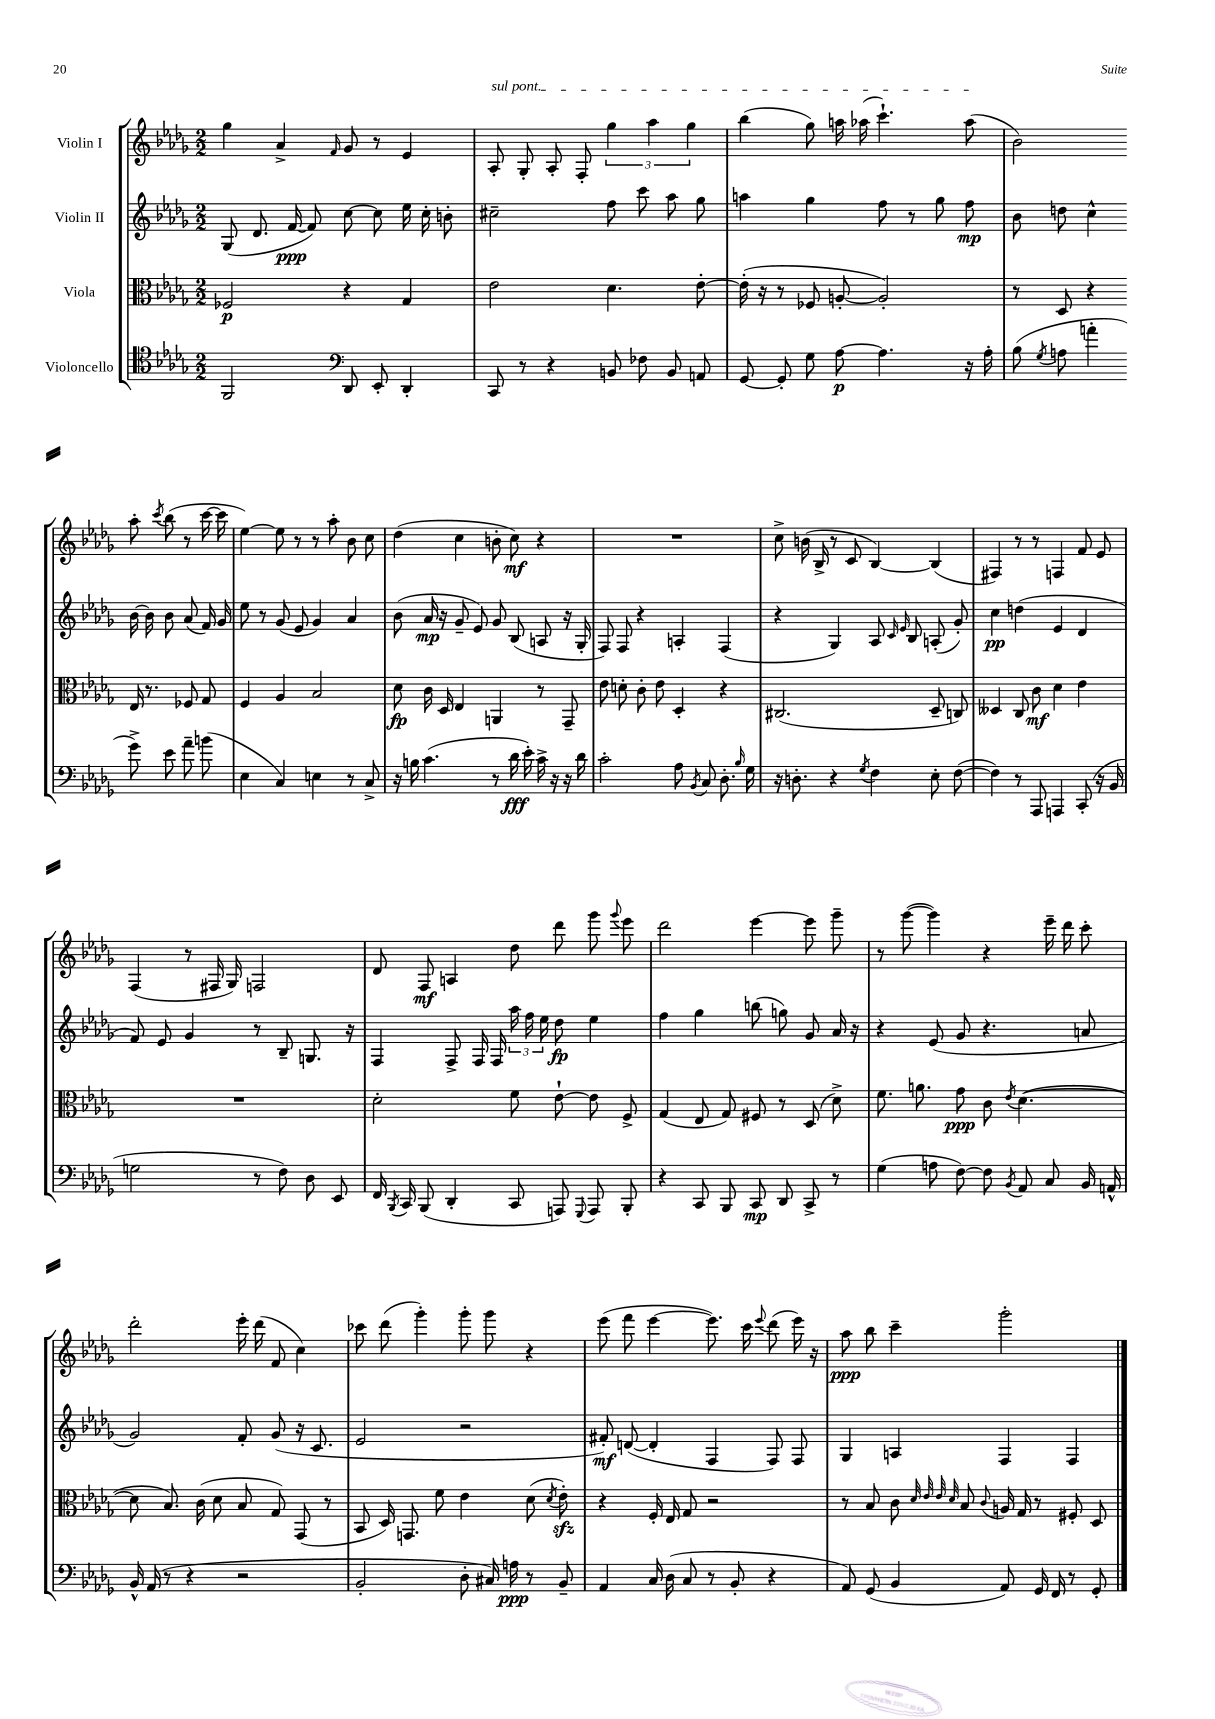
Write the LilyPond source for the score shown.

<<
\new StaffGroup <<
\new Staff = "s0" \with { instrumentName = "Violin I" } {
    \clef treble \key des \major \numericTimeSignature \time 2/2
    \autoBeamOff ges''4 aes'4-> \grace { f'16 } ges'8 r8 ees'4 |
    \once \override TextSpanner.bound-details.left.text = \markup { \italic "sul pont." } aes8-.\startTextSpan ges8-. aes8-. f8-. \tuplet 3/2 { ges''4 aes''4 ges''4 } |
    bes''4( ges''8) a''16 aes''16( c'''4.-!) aes''8\stopTextSpan( |
    bes'2) aes''8-. \acciaccatura { c'''8 } bes''8( r8 c'''16~ c'''16 |
    ees''4~) ees''8 r8 r8 aes''8-. bes'8 c''8 |
    des''4( c''4 b'8-. c''8\mf) r4 |
    R1 |
    c''8-> b'16( bes16-> r8 c'8 bes4~) bes4( |
    fis4) r8 r8 f4 f'8 ees'8 |
    f4( r8 fis16 ges16) f2 |
    des'8 f8\mf a4 des''8 des'''8 ges'''8 \appoggiatura { ges'''8 } ees'''8 |
    des'''2 ees'''4~ ees'''8 ges'''8-- |
    r8 ges'''8~( ges'''4) r4 ees'''16-- des'''16 c'''8-. |
    des'''2-. ees'''16-. des'''16( f'8 c''4) |
    ces'''8 des'''8( ges'''4-.) ges'''8-. ges'''8 r4 |
    ees'''8( f'''8 ees'''4~ ees'''8.) c'''16 \appoggiatura { ees'''8 } des'''8( ees'''16) r16 |
    aes''8\ppp bes''8 c'''4-- ges'''2-. \bar "|." |
}
\new Staff = "s1" \with { instrumentName = "Violin II" } {
    \clef treble \key des \major \numericTimeSignature \time 2/2
    \autoBeamOff ges8( des'8. f'16~\ppp f'8) c''8~ c''8 ees''16 c''16-. b'8-. |
    cis''2-- f''8 c'''8 aes''8 ges''8 |
    a''4 ges''4 f''8 r8 ges''8 f''8\mp |
    bes'8 d''8 c''4-^ bes'16~ bes'16 bes'8 aes'8( f'16) ges'16 |
    ees''8 r8 ges'8( ees'8 ges'4) aes'4 |
    bes'8( aes'16\mp r16 ges'8-- ees'8) ges'8 bes8( a8 r16 ges16-. |
    f8) f8 r4 a4-. f4( |
    r4 ges4) aes8 \grace { c'16 ees'16 } bes8 a8-.( ges'8-.) |
    c''4\pp d''4( ees'4 des'4 |
    f'8) ees'8 ges'4 r8 bes8-- g8. r16 |
    f4 f8-> f16 f16 \tuplet 3/2 { aes''16 f''16 ees''16 } des''8\fp ees''4 |
    f''4 ges''4 b''8( g''8) ges'8 aes'16 r16 |
    r4 ees'8( ges'8 r4. a'8 |
    ges'2) f'8-. ges'8( r16 c'8. |
    ees'2 r2 |
    fis'8-.\mf) d'8~( d'4-. f4 f8) f8 |
    ges4 a4 f4 f4 \bar "|." |
}
\new Staff = "s2" \with { instrumentName = "Viola" } {
    \clef alto \key des \major \numericTimeSignature \time 2/2
    \autoBeamOff fes2\p r4 ges4 |
    ees'2 des'4. ees'8~-. |
    ees'16-.( r16 r8 fes8 a8~-. a2-.) |
    r8 des8 r4 ees16 r8. fes8 ges8 |
    f4 aes4 bes2 |
    des'8\fp c'16 des16 ees4 a,4 r8 ges,8-- |
    ees'8 d'8-. c'8-. ees'8 des4-. r4 |
    cis2.( des8-- c8) |
    deses4 c8 c'8\mf des'4 ees'4 |
    R1 |
    des'2-. f'8 ees'8~-! ees'8 f8-> |
    ges4( ees8 ges8) fis8 r8 des8( des'8->) |
    f'8. a'8. ges'8\ppp c'8 \acciaccatura { ees'8 } des'4.~( |
    des'8 bes8.) c'16( des'8 bes8 ges8) ges,8( r8 |
    bes,8 des16) g,8. f'8 ees'4 des'8( \acciaccatura { des'8 } ees'8-.\sfz) |
    r4 f16-. ees16 ges8 r2 |
    r8 bes8 c'8 \grace { des'32 ees'32 ees'32 des'32 } bes8 \appoggiatura { c'8 } a16 ges16 r8 fis8-. des8 \bar "|." |
}
\new Staff = "s3" \with { instrumentName = "Violoncello" } {
    \clef tenor \key des \major \numericTimeSignature \time 2/2
    \autoBeamOff f,2 \clef bass des,8 ees,8-. des,4-. |
    c,8 r8 r4 b,8 fes8 b,8 a,8 |
    ges,8~ ges,8-. ges8 aes8~\p aes4. r16 aes16-. |
    bes8( \acciaccatura { ges8 } a8 a'4-. ges'8->) ees'8 a'8-- b'8( |
    ees4 c4) e4 r8 c8-> |
    r16 b16 c'4.( r8 des'16\fff ees'16-.) c'16-> r16 r16 des'16 |
    c'2-. aes8 \acciaccatura { bes,8 } c8 des8.-. \grace { bes16 } ges16 |
    r16 d8.-. r4 \acciaccatura { ges8 } f4 ees8-. f8~( |
    f4) r8 aes,,8 a,,4 c,8-.( r16 bes,16 |
    g2 r8 f8) des8 ees,8 |
    f,16 \acciaccatura { bes,,8 } c,16 bes,,8( des,4-. c,8 a,,8) \appoggiatura { ges,,8 } a,,8 bes,,8-. |
    r4 c,8 bes,,8 c,8\mp des,8 c,8-> r8 |
    ges4( a8 f8~) f8 \acciaccatura { bes,8 } aes,8 c8 bes,16 a,16-^ |
    bes,16-^ aes,16( r8 r4 r2 |
    bes,2-. des8-. cis16) a16\ppp r8 bes,8-- |
    aes,4 c16 des16( c8 r8 bes,8-. r4 |
    aes,8) ges,8( bes,4 aes,8) ges,16 f,16 r8 ges,8-. \bar "|." |
}
>>
>>
\layout { \context { \Score \remove "Bar_number_engraver" } }
